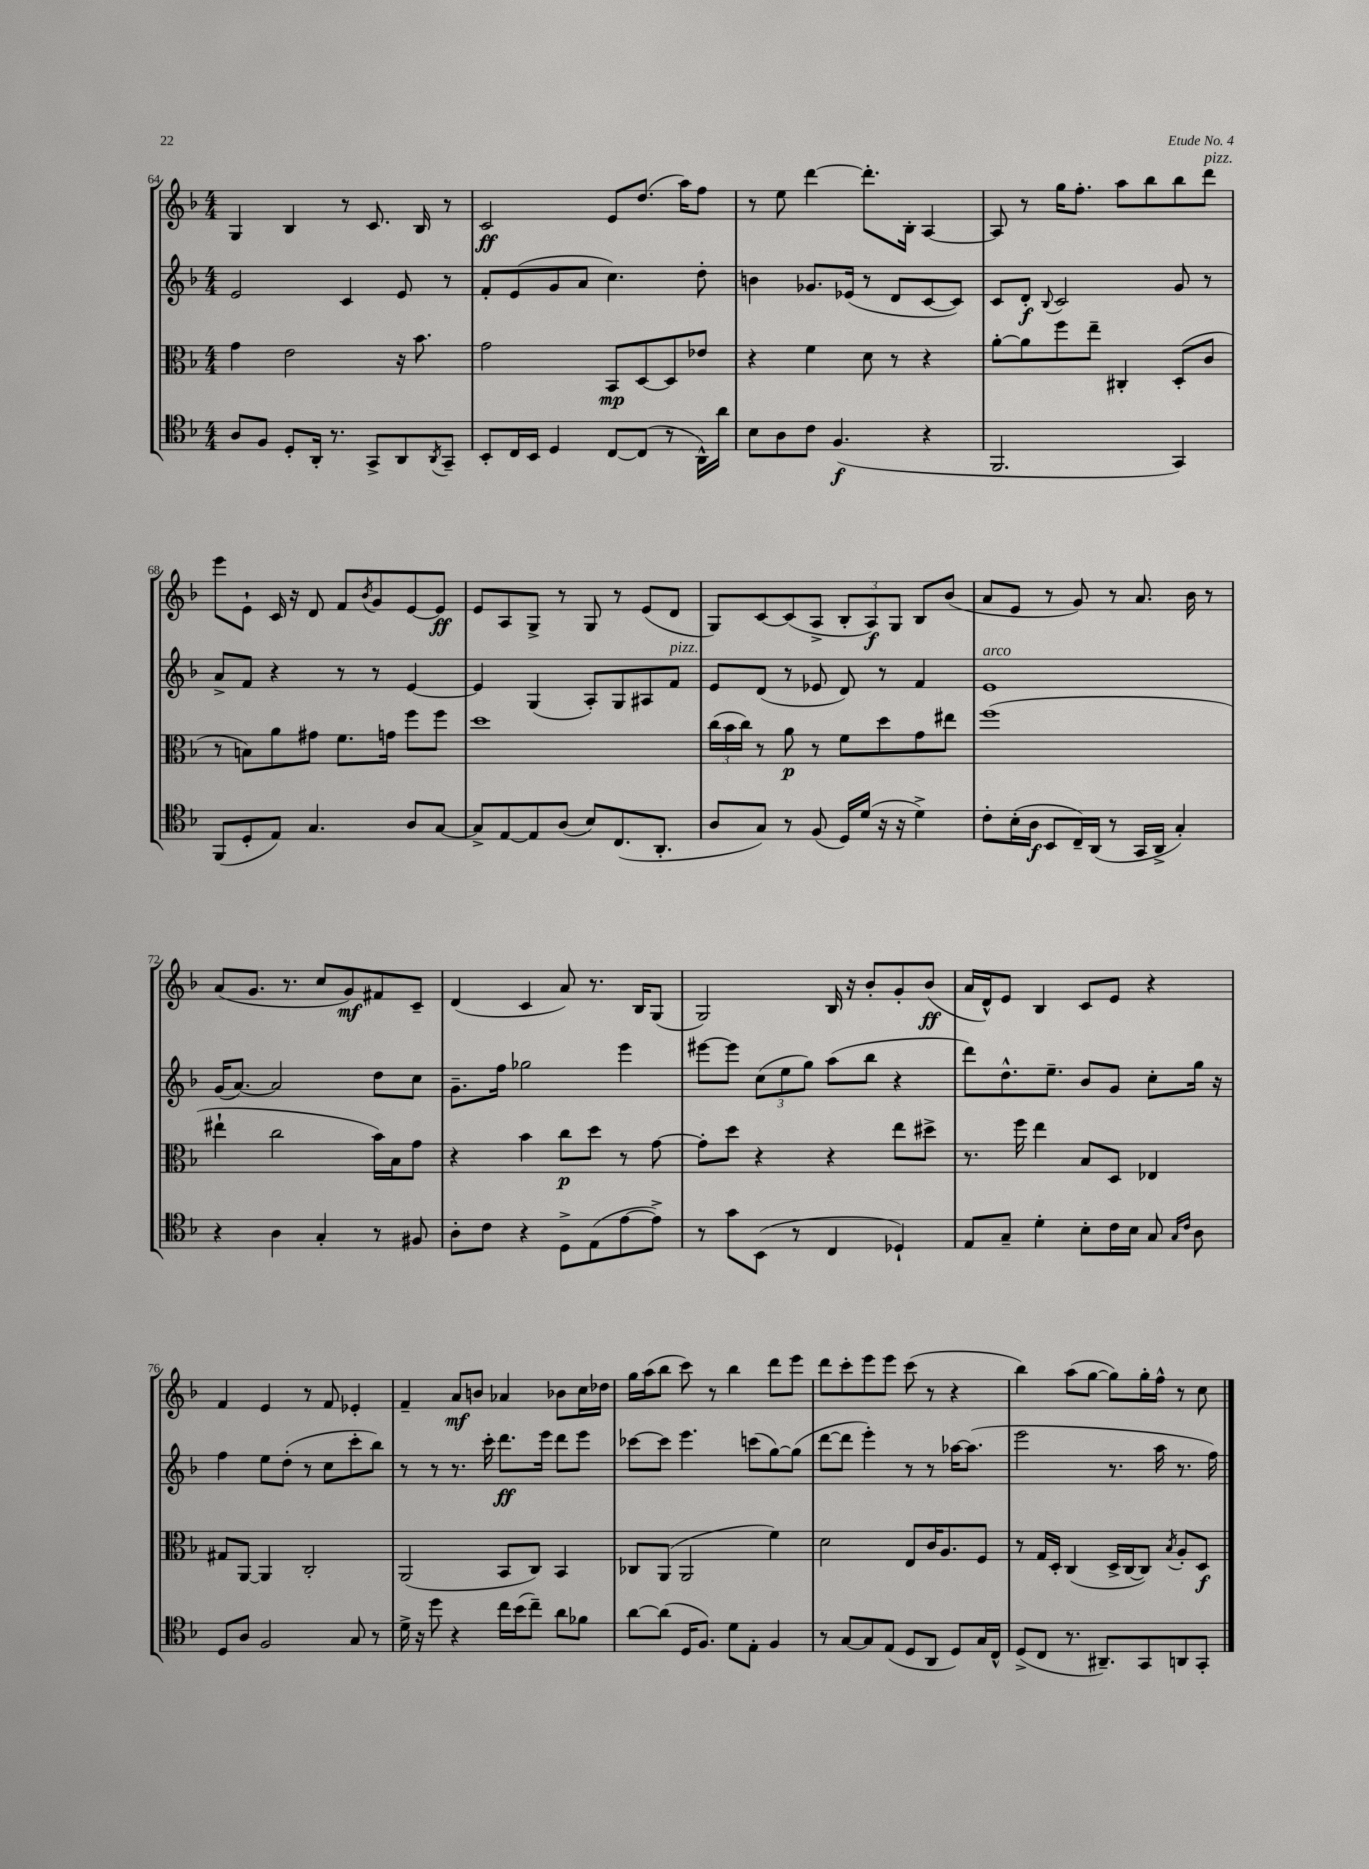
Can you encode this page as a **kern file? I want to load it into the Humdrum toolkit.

**kern	**dynam	**kern	**dynam	**kern	**dynam	**kern	**dynam
*part4	*part4	*part3	*part3	*part2	*part2	*part1	*part1
*staff4	*staff4	*staff3	*staff3	*staff2	*staff2	*staff1	*staff1
*clefC4	*	*clefC3	*	*clefG2	*	*clefG2	*
*k[b-]	*	*k[b-]	*	*k[b-]	*	*k[b-]	*
*M4/4	*	*M4/4	*	*M4/4	*	*M4/4	*
=64	=64	=64	=64	=64	=64	=64	=64
8A/L	.	4g\	.	2e/	.	4G/	.
8F/J	.	.	.	.	.	.	.
8D'/L	.	2e\	.	.	.	4B-/	.
16AA'/Jk	.	.	.	.	.	.	.
8.r	.	.	.	.	.	.	.
.	.	.	.	4c/	.	8r	.
8GG^/L	.	.	.	.	.	8.c/	.
8AA/	.	16r	.	8e/	.	.	.
.	.	8.b-\	.	.	.	16B-/	.
8qAA/	.	.	.	.	.	.	.
8GG~/J	.	.	.	8r	.	8r	.
=65	=65	=65	=65	=65	=65	=65	=65
8BB-'/L	.	2g\	.	8f'/L	.	2c/	ff
16C/L	.	.	.	(8e/	.	.	.
16BB-/JJ	.	.	.	.	.	.	.
4D/	.	.	.	8g/	.	.	.
.	.	.	.	8a/J	.	.	.
[8C/L	.	8BB-/L	mp	4.cc\)	.	8e/L	.
(8C/J]	.	[8D/	.	.	.	(8.dd/J	.
8r	.	8D/]	.	.	.	.	.
.	.	.	.	.	.	16aa\KL)	.
16AA^^\LL)	.	8e-X/J	.	8dd'\	.	8ff\J	.
16a\JJ	.	.	.	.	.	.	.
=66	=66	=66	=66	=66	=66	=66	=66
8B-\L	.	4r	.	4bn\	.	8r	.
8A\	.	.	.	.	.	8ee\	.
8c\J	.	4f\	.	8.g-X/L	.	[4ddd\	.
(4.F/	f	.	.	.	.	.	.
.	.	.	.	(16e-X/Jk	.	.	.
.	.	8d\	.	8r	.	8.ddd'\L]	.
.	.	8r	.	8d/L	.	.	.
.	.	.	.	.	.	16B-'\Jk	.
4r	.	4r	.	[8c/	.	[4A/	.
.	.	.	.	8c/J])	.	.	.
=67	=67	=67	=67	=67	=67	=67	=67
2.FF/	.	[8a'\L	.	8c/L	.	8A/]	.
.	.	8a\]	.	8d'/J	f	8r	.
.	.	.	.	8qqB-/	.	.	.
.	.	8ff\	.	2c/	.	16gg\KL	.
.	.	.	.	.	.	8.ff'\J	.
.	.	8ee~\J	.	.	.	.	.
.	.	4C#X'/	.	.	.	8aa\L	.
.	.	.	.	.	.	8bb-\	.
4GG/)	.	(8D'/L	.	8g/	.	8bb-\	.
!	!	!	!	!	!	!LO:TX:a:i:t=pizz.	!
.	.	8c/J	.	8r	.	8ddd\J	.
!!LO:LB:g=z
=68	=68	=68	=68	=68	=68	=68	=68
(8FF/L	.	8r	.	8a^/L	.	8eee\L	.
8D'/	.	8Bn\L)	.	8f/J	.	8e`\J	.
8E/J)	.	8a\	.	4r	.	16c/	.
.	.	.	.	.	.	16r	.
4.G/	.	8g#X\J	.	.	.	8d/	.
.	.	8.f\L	.	8r	.	8f/L	.
.	.	.	.	.	.	8qb-/	.
.	.	.	.	8r	.	8g/	.
.	.	16gn\Jk	.	.	.	.	.
8A/L	.	8ff\L	.	[4e/	.	[8e/	.
[8G/J	.	8ff\J	.	.	.	8e/J]	ff
=69	=69	=69	=69	=69	=69	=69	=69
8G^/L]	.	1dd	.	4e/]	.	8e/L	.
[8E/	.	.	.	.	.	8A/	.
8E/]	.	.	.	(4G/	.	8G^/J	.
(8A/J	.	.	.	.	.	8r	.
8B-/L)	.	.	.	8A'/L)	.	8G/	.
(8.C/	.	.	.	8G/	.	8r	.
.	.	.	.	8A#X/	.	(8e/L	.
8.AA'/J	.	.	.	.	.	.	.
!	!	!	!	!LO:TX:a:i:t=pizz.	!	!	!
.	.	.	.	8f/J	.	8d/J	.
=70	=70	=70	=70	=70	=70	=70	=70
8A/L	.	(24cc\LL	.	8e/L	.	8G/L)	.
.	.	24b-\	.	.	.	.	.
.	.	24cc\JJ)	.	.	.	.	.
8G/J)	.	8r	.	(8d/J	.	[8c/	.
8r	.	8a\	p	8r	.	(8c/]	.
(8F/	.	8r	.	8e-X/	.	8A^/J	.
16D/LL)	.	8f\L	.	8d/)	.	12B-'/L	.
(16d/JJ	.	.	.	.	.	.	.
.	.	.	.	.	.	12A/)	f
16r	.	8dd\	.	8r	.	.	.
.	.	.	.	.	.	12G/J	.
16r	.	.	.	.	.	.	.
4d^\)	.	8g\	.	4f/	.	8B-/L	.
.	.	8ee#X\J	.	.	.	(8b-/J	.
=71	=71	=71	=71	=71	=71	=71	=71
!	!	!	!	!LO:TX:a:i:t=arco	!	!	!
8c'\L	.	(1ff	.	1e	.	8a/L	.
(16B-'\L	.	.	.	.	.	8e/J	.
16A\JJ	f	.	.	.	.	.	.
8BB-/L	.	.	.	.	.	8r	.
16C~/L)	.	.	.	.	.	8g/)	.
(16AA/JJ	.	.	.	.	.	.	.
8r	.	.	.	.	.	8r	.
16GG/LL	.	.	.	.	.	8.a/	.
16AA^/JJ	.	.	.	.	.	.	.
4G'/)	.	.	.	.	.	.	.
.	.	.	.	.	.	16b-\	.
.	.	.	.	.	.	8r	.
!!LO:LB:g=z
=72	=72	=72	=72	=72	=72	=72	=72
4r	.	4ee#X`\	.	(16g/KL	.	(8a/L	.
.	.	.	.	[8.a/J)	.	.	.
.	.	.	.	.	.	8.g/J	.
4A\	.	2cc\	.	2a/]	.	.	.
.	.	.	.	.	.	8.r	.
4G'/	.	.	.	.	.	8cc/L	.
.	.	.	.	.	.	8g/)	mf
8r	.	16b-\LL)	.	8dd\L	.	8f#X/	.
.	.	16B-\J	.	.	.	.	.
8F#X/	.	8g\J	.	8cc\J	.	8c~/J	.
=73	=73	=73	=73	=73	=73	=73	=73
8A'\L	.	4r	.	8.g~\L	.	(4d/	.
8c\J	.	.	.	.	.	.	.
.	.	.	.	16ff\Jk	.	.	.
4r	.	4b-\	.	2gg-X\	.	4c/	.
8D^\L	.	8cc\L	p	.	.	8a/)	.
(8E\	.	8dd\J	.	.	.	8.r	.
[8e\	.	8r	.	4eee\	.	.	.
.	.	.	.	.	.	16B-/KL	.
8e^\J])	.	[8g\	.	.	.	(8G/J	.
=74	=74	=74	=74	=74	=74	=74	=74
8r	.	8g'\L]	.	[8eee#X\L	.	2G/)	.
8g\L	.	8dd\J	.	8eee#\J]	.	.	.
(8BB-\J	.	4r	.	(12cc\L	.	.	.
.	.	.	.	12ee\	.	.	.
8r	.	.	.	.	.	.	.
.	.	.	.	12gg\J)	.	.	.
4C/	.	4r	.	(8aa\L	.	16B-/	.
.	.	.	.	.	.	16r	.
.	.	.	.	8bb-\J	.	8b-'/L	.
4D-X`/)	.	8ee\L	.	4r	.	8g'/	.
.	.	8dd#X^\J	.	.	.	(8b-/J	ff
=75	=75	=75	=75	=75	=75	=75	=75
8E/L	.	8.r	.	8ddd\L)	.	16a/LL	.
.	.	.	.	.	.	16d^^/J)	.
8G~/J	.	.	.	8.dd^^\	.	8e/J	.
.	.	16ff\	.	.	.	.	.
4d'\	.	4ee\	.	.	.	4B-/	.
.	.	.	.	8.ee~\J	.	.	.
8B-'\L	.	8B-/L	.	8b-/L	.	8c/L	.
16c\L	.	8D/J	.	8g/J	.	8e/J	.
16B-\JJ	.	.	.	.	.	.	.
8G/	.	4E-X/	.	8cc'\L	.	4r	.
16qqG/LL	.	.	.	.	.	.	.
16qqc/JJ	.	.	.	.	.	.	.
8A\	.	.	.	16gg\Jk	.	.	.
.	.	.	.	16r	.	.	.
!!LO:LB:g=z
=76	=76	=76	=76	=76	=76	=76	=76
8D/L	.	8G#X/L	.	4ff\	.	4f/	.
8A/J	.	[8AA/J	.	.	.	.	.
2F/	.	4AA/]	.	8ee\L	.	4e/	.
.	.	.	.	(8dd'\J	.	.	.
.	.	2C'/	.	8r	.	8r	.
.	.	.	.	8cc\L	.	8f/	.
8G/	.	.	.	8ccc'\	.	4e-X'/	.
8r	.	.	.	8bb-\J)	.	.	.
=77	=77	=77	=77	=77	=77	=77	=77
16d^\	.	(2AA/	.	8r	.	4f~/	.
16r	.	.	.	.	.	.	.
8dd\	.	.	.	8r	.	.	.
4r	.	.	.	8.r	.	8a/L	mf
.	.	.	.	.	.	8bn/J	.
.	.	.	.	16ccc'\	.	.	.
16cc\LL	.	8BB-/L	.	8.ddd\L	ff	4a-X/	.
(16b-\J	.	.	.	.	.	.	.
8cc~\J)	.	8C/J)	.	.	.	.	.
.	.	.	.	16eee\Jk	.	.	.
8a\L	.	4BB-/	.	8ddd\L	.	8b-X\L	.
8f-X\J	.	.	.	8eee\J	.	16cc\L	.
.	.	.	.	.	.	16dd-X\JJ	.
=78	=78	=78	=78	=78	=78	=78	=78
[8a\L	.	8C-X/L	.	[8ccc-X\L	.	16gg\LL	.
.	.	.	.	.	.	(16aa\J	.
(8a\J]	.	(8AA/J	.	8ccc-\J]	.	8bb-\J	.
16D/KL	.	2AA/	.	4.eee\	.	8ccc\)	.
8.F/J)	.	.	.	.	.	.	.
.	.	.	.	.	.	8r	.
8d\L	.	.	.	.	.	4bb-\	.
8E'\J	.	.	.	(8cccn\L	.	.	.
4F/	.	4f\)	.	[8gg\)	.	8ddd\L	.
.	.	.	.	(8gg\J]	.	8eee\J	.
=79	=79	=79	=79	=79	=79	=79	=79
8r	.	2d\	.	[8ddd\L	.	8ddd\L	.
[8G/L	.	.	.	8ddd\J]	.	8ccc'\	.
8G/]	.	.	.	4eee'\)	.	8eee\	.
(8E/J	.	.	.	.	.	8eee\J	.
8D/L	.	8E/L	.	8r	.	(8ccc\	.
8AA/J	.	16c/K	.	8r	.	8r	.
.	.	8.A/	.	.	.	.	.
8D/L)	.	.	.	[16aa-X\KL	.	4r	.
.	.	.	.	(8.aa-\J]	.	.	.
16G/L	.	8F/J	.	.	.	.	.
16C^^/JJ	.	.	.	.	.	.	.
=80	=80	=80	=80	=80	=80	=80	=80
(8D^/L	.	8r	.	2eee\	.	4bb-\)	.
8C/J	.	16G/LL	.	.	.	.	.
.	.	16D'/JJ	.	.	.	.	.
8.r	.	(4C/	.	.	.	(8aa\L	.
.	.	.	.	.	.	[8gg\J	.
8.AA#X~/L)	.	.	.	.	.	.	.
.	.	16D^/LL	.	8.r	.	8gg\L])	.
.	.	[16C/J	.	.	.	.	.
8GG/	.	8C/J])	.	.	.	16gg'\L	.
.	.	.	.	16aa\	.	16ff^^\JJ	.
.	.	8qB-/	.	.	.	.	.
8AAn/	.	8A'/L	.	8.r	.	8r	.
8GG'/J	.	8D/J	f	.	.	8cc\	.
.	.	.	.	16ff\)	.	.	.
==	==	==	==	==	==	==	==
*-	*-	*-	*-	*-	*-	*-	*-
